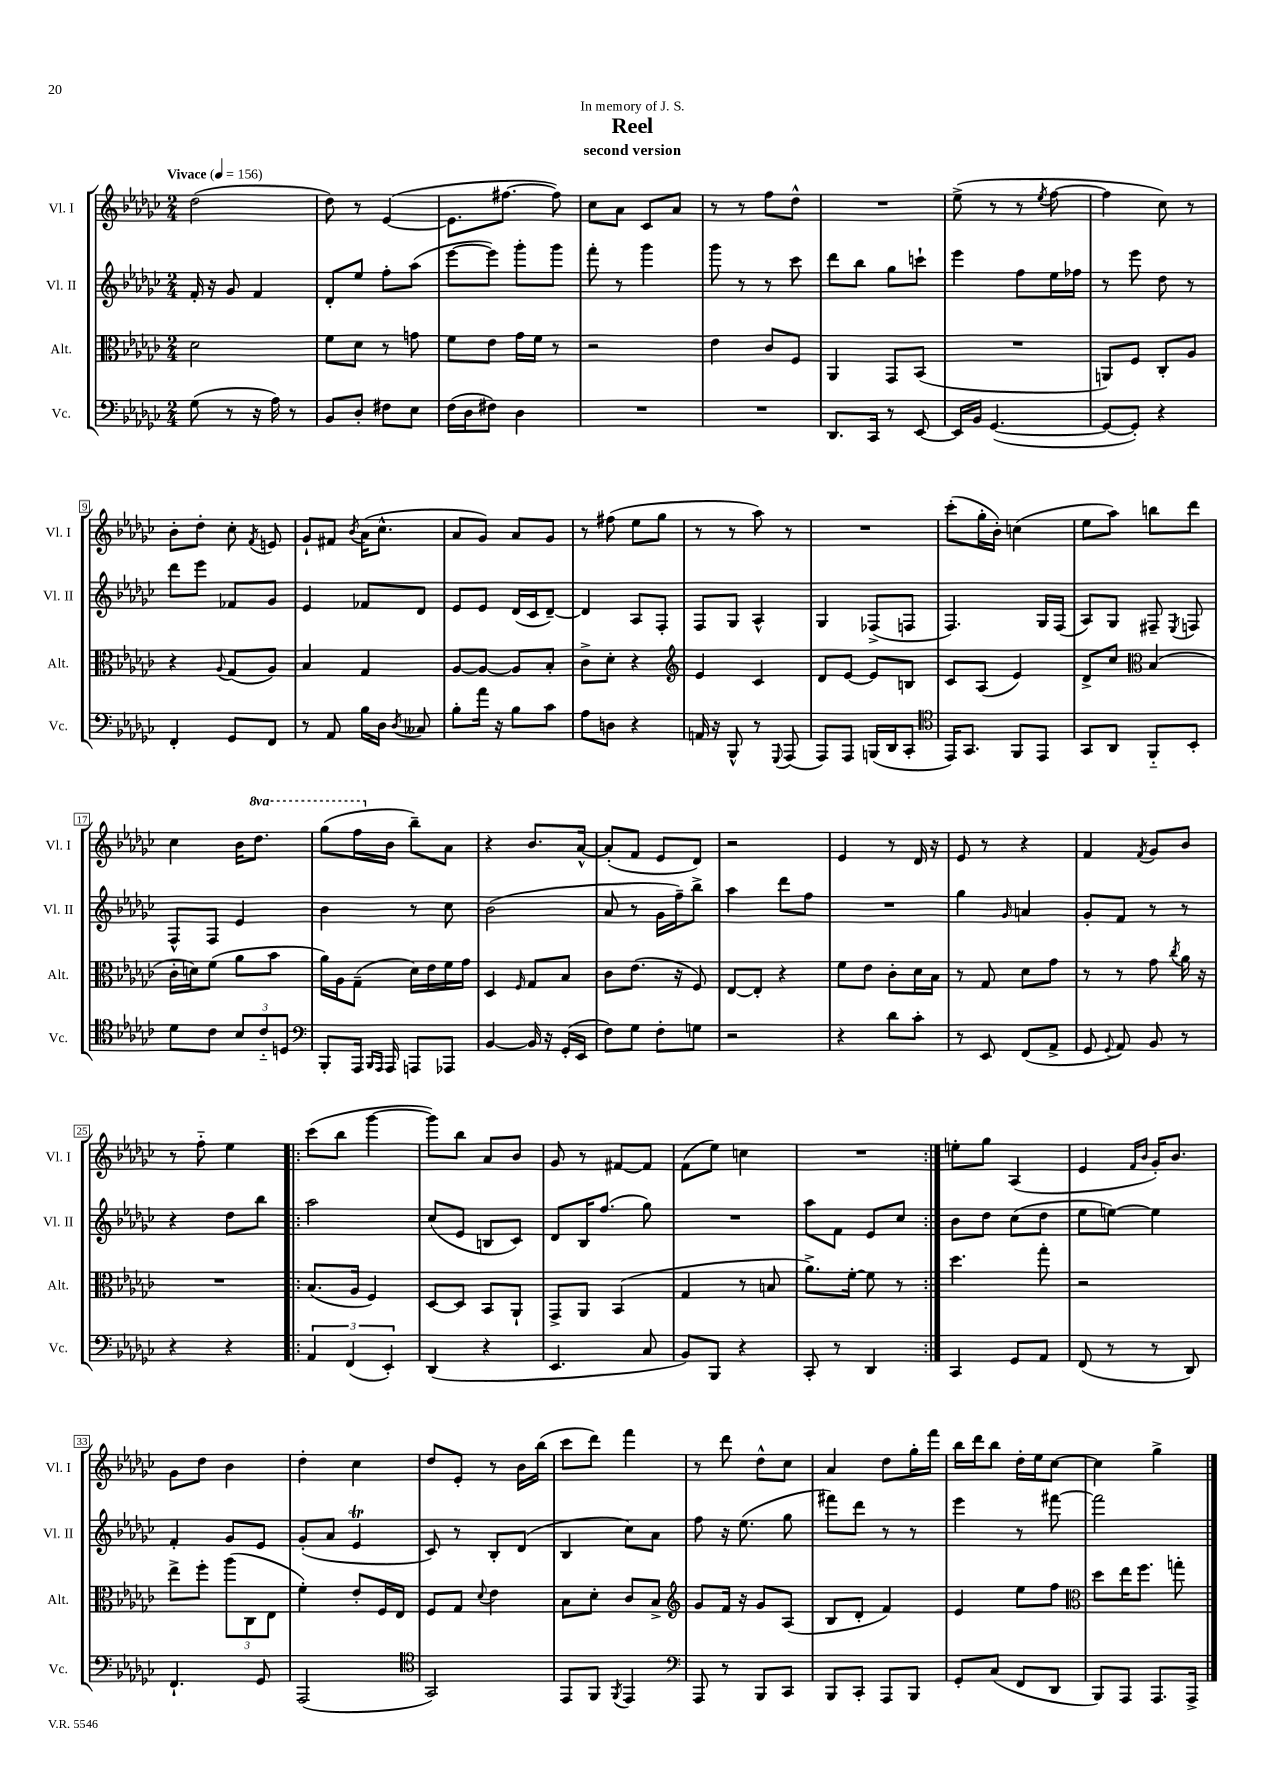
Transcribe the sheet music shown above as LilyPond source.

\header { title = "Reel" subtitle = "second version" dedication = "In memory of J. S." }
<<
\new StaffGroup <<
\new Staff = "s0" \with { instrumentName = "Vl. I" shortInstrumentName = "Vl. I" } {
    \clef treble \key ges \major \numericTimeSignature \time 2/4 \set Staff.ottavationMarkups = #ottavation-simple-ordinals \tempo "Vivace" 4 = 156
    \autoBeamOff des''2( |
    des''8) r8 ees'4~( |
    ees'8.[ fis''8.]~ fis''8) |
    ces''8[ aes'8] ces'8[ aes'8] |
    r8 r8 f''8[ des''8]-^ |
    R2 |
    ees''8->( r8 r8 \acciaccatura { ees''8 } f''8~ |
    f''4 ces''8) r8 |
    bes'8[-. des''8]-. ces''8-. \acciaccatura { f'8 } e'8 |
    ges'8[-! fis'8] \acciaccatura { bes'8 } aes'16[( ces''8.]-^ |
    aes'8[ ges'8]) aes'8[ ges'8] |
    r8 fis''8( ees''8[ ges''8] |
    r8 r8 aes''8) r8 |
    R2 |
    ces'''8[-.( ges''16-. bes'16]-.) c''4( |
    ees''8[ aes''8]) b''8[ des'''8] |
    ces''4 bes'16[ \ottava #1 des'''8.] |
    ges'''8[( f'''16 \ottava #0 bes'16] bes''8[--) aes'8] |
    r4 bes'8.[ aes'16]~-^ |
    aes'8[-.( f'8] ees'8[ des'8]) |
    r2 |
    ees'4 r8 des'16 r16 |
    ees'8 r8 r4 |
    f'4 \acciaccatura { f'8 } ges'8[ bes'8] |
    r8 f''8-_ ees''4 |
    \repeat volta 2 { ces'''8[( bes''8] ges'''4~ |
    ges'''8[) bes''8] aes'8[ bes'8] |
    ges'8 r8 fis'8[~ fis'8] |
    f'8[( ees''8]) c''4 |
    R2 | }
    e''8[-. ges''8] aes4( |
    ees'4 \grace { f'16[ bes'16] } ges'16[-.) bes'8.] |
    ges'8[ des''8] bes'4 |
    des''4-. ces''4 |
    des''8[ ees'8]-. r8 bes'16[ bes''16]( |
    ces'''8[ des'''8]) f'''4 |
    r8 des'''8 des''8[-^ ces''8] |
    aes'4 des''8[ ges''16-. f'''16] |
    bes''16[ des'''16 bes''8] des''16[-. ees''16 ces''8]~ |
    ces''4 ges''4-> \bar "|." |
}
\new Staff = "s1" \with { instrumentName = "Vl. II" shortInstrumentName = "Vl. II" } {
    \clef treble \key ges \major \numericTimeSignature \time 2/4
    \autoBeamOff f'16-. r16 ges'8 f'4 |
    des'8[-. ees''8] f''8[-. aes''8]( |
    ees'''8[~ ees'''8]) ges'''8[-. ges'''8] |
    f'''8-. r8 ges'''4 |
    ges'''8 r8 r8 ces'''8 |
    des'''8[ bes''8] ges''8[ c'''8]-! |
    ees'''4 f''8[ ees''16 fes''16] |
    r8 ees'''8 des''8 r8 |
    des'''8[ ees'''8] fes'8[ ges'8] |
    ees'4 fes'8[ des'8] |
    ees'8[ ees'8] des'16[( ces'16 des'8]~--) |
    des'4 aes8[ f8]-. |
    f8[ ges8] aes4-^ |
    ges4 fes8[->( f8] |
    f4.) ges16[ f16]( |
    aes8[) ges8] fis8-- \acciaccatura { ees8 } f8 |
    f8[-^ f8] ees'4 |
    bes'4 r8 ces''8 |
    bes'2( |
    aes'8 r8 ges'16[ f''16--) bes''8]-> |
    aes''4 des'''8[ f''8] |
    R2 |
    ges''4 \grace { ges'16 } a'4 |
    ges'8[-. f'8] r8 r8 |
    r4 des''8[ bes''8] |
    \repeat volta 2 { aes''2 |
    ces''8[( ees'8] b8[ ces'8]) |
    des'8[ bes16 f''8.]( ges''8) |
    R2 |
    aes''8[ f'8] ees'8[ ces''8] | }
    bes'8[ des''8] ces''8[( des''8] |
    ees''8[ e''8]~) e''4 |
    f'4-. ges'8[ ees'8] |
    ges'8[-.( aes'8] ees'4\trill |
    ces'8) r8 bes8[-. des'8]( |
    bes4 ces''8[) aes'8] |
    f''8 r16 ees''8.( ges''8 |
    fis'''8[) des'''8] r8 r8 |
    ees'''4 r8 fis'''8~ |
    fis'''2 \bar "|." |
}
\new Staff = "s2" \with { instrumentName = "Alt." shortInstrumentName = "Alt." } {
    \clef alto \key ges \major \numericTimeSignature \time 2/4
    \autoBeamOff des'2 |
    f'8[ des'8] r8 g'8 |
    f'8[ ees'8] ges'16[ f'16] r8 |
    r2 |
    ees'4 ces'8[ f8] |
    aes,4 ges,8[ bes,8]( |
    R2 |
    a,8[) f8] ces8[-. aes8] |
    r4 \appoggiatura { aes8 } ges8[( aes8]) |
    bes4 ges4 |
    aes8[~ aes8]~ aes8[ bes8]-. |
    ces'8[-> des'8]-. r4 |
    \clef treble ees'4 ces'4 |
    des'8[ ees'8]~ ees'8[ b8] |
    ces'8[ aes8]( ees'4) |
    des'8[-> ces''8] \clef alto bes4( |
    ces'16[-. d'16) f'8]( aes'8[ bes'8] |
    aes'16[) aes16 ges8]--( des'16[) ees'16 f'16 ges'16] |
    des4 \grace { f16 } ges8[ bes8] |
    ces'8[ ees'8.]( r16 f8) |
    ees8[~ ees8]-. r4 |
    f'8[ ees'8] ces'8[-. des'16 bes16] |
    r8 ges8 des'8[ ges'8] |
    r8 r8 ges'8 \acciaccatura { ces''8 } aes'16 r16 |
    R2 |
    \repeat volta 2 { bes8.[( aes16] f4) |
    des8[~ des8] bes,8[ aes,8]-! |
    ges,8[-> aes,8] bes,4( |
    ges4 r8 b8 |
    aes'8.[->) f'16]~-. f'8 r8 | }
    des''4. ges''8-. |
    r2 |
    ees''8[-> f''8]-. \tuplet 3/2 { aes''8[( ces8 ees8] } |
    f'4-.) ees'8[-. f16 ees16] |
    f8[ ges8] \appoggiatura { des'8 } ees'4 |
    bes8[ des'8]-. ces'8[ bes8]-> |
    \clef treble ges'8[ f'16] r16 ges'8[ aes8]( |
    bes8[ des'8]-. f'4) |
    ees'4 ees''8[ f''8] |
    \clef alto des''8[ ees''16 f''8.] g''8-. \bar "|." |
}
\new Staff = "s3" \with { instrumentName = "Vc." shortInstrumentName = "Vc." } {
    \clef bass \key ges \major \numericTimeSignature \time 2/4
    \autoBeamOff ges8( r8 r16 aes16) r8 |
    bes,8[ des8]-. fis8[ ees8] |
    f16[( des16 fis8]) des4 |
    R2 |
    R2 |
    des,8.[ ces,16] r8 ees,8~ |
    ees,16[ bes,16] ges,4.~( |
    ges,8[~ ges,8]-.) r4 |
    f,4-. ges,8[ f,8] |
    r8 aes,8 bes16[ des16] \acciaccatura { des8 } ceses8 |
    bes8[-. aes'16] r16 bes8[ ces'8] |
    aes8[ d8] r4 |
    a,16 r16 bes,,8-^ r8 \appoggiatura { ges,,8 } aes,,8( |
    aes,,8[) aes,,8] b,,16[( des,16 ces,8]-. |
    \clef tenor ees,16[) ges,8.] f,8[ ees,8] |
    ges,8[ aes,8] f,8[-_ bes,8]-. |
    des'8[ ces'8] \tuplet 3/2 { bes8[ ces'8-_ d8] } |
    \clef bass bes,,8[-. aes,,16] \grace { bes,,16[ aes,,16] } aes,,16 a,,8[ aes,,8] |
    bes,4~ bes,16 r16 ges,16[-.( ees,16] |
    f8[) ges8] f8[-. g8] |
    r2 |
    r4 des'8[ ces'8]-. |
    r8 ees,8 f,8[( aes,8]-> |
    ges,8 \appoggiatura { ges,8 } aes,8) bes,8 r8 |
    r4 r4 |
    \repeat volta 2 { \tuplet 3/2 { aes,4 f,4( ees,4-.) } |
    des,4( r4 |
    ees,4. ces8 |
    bes,8[) bes,,8] r4 |
    ces,8-. r8 des,4 | }
    ces,4 ges,8[ aes,8] |
    f,8( r8 r8 des,8) |
    f,4.-! ges,8 |
    aes,,2( |
    \clef tenor ges,2) |
    ees,8[ f,8] \acciaccatura { f,8 } ees,4 |
    \clef bass aes,,8 r8 bes,,8[ ces,8] |
    bes,,8[ ces,8]-. aes,,8[ bes,,8] |
    ges,8[-. ces8]( f,8[ des,8] |
    bes,,8[) aes,,8] aes,,8.[ aes,,16]-> \bar "|." |
}
>>
>>
\layout { \context { \Score \override BarNumber.stencil = #(make-stencil-boxer 0.1 0.3 ly:text-interface::print) } }
